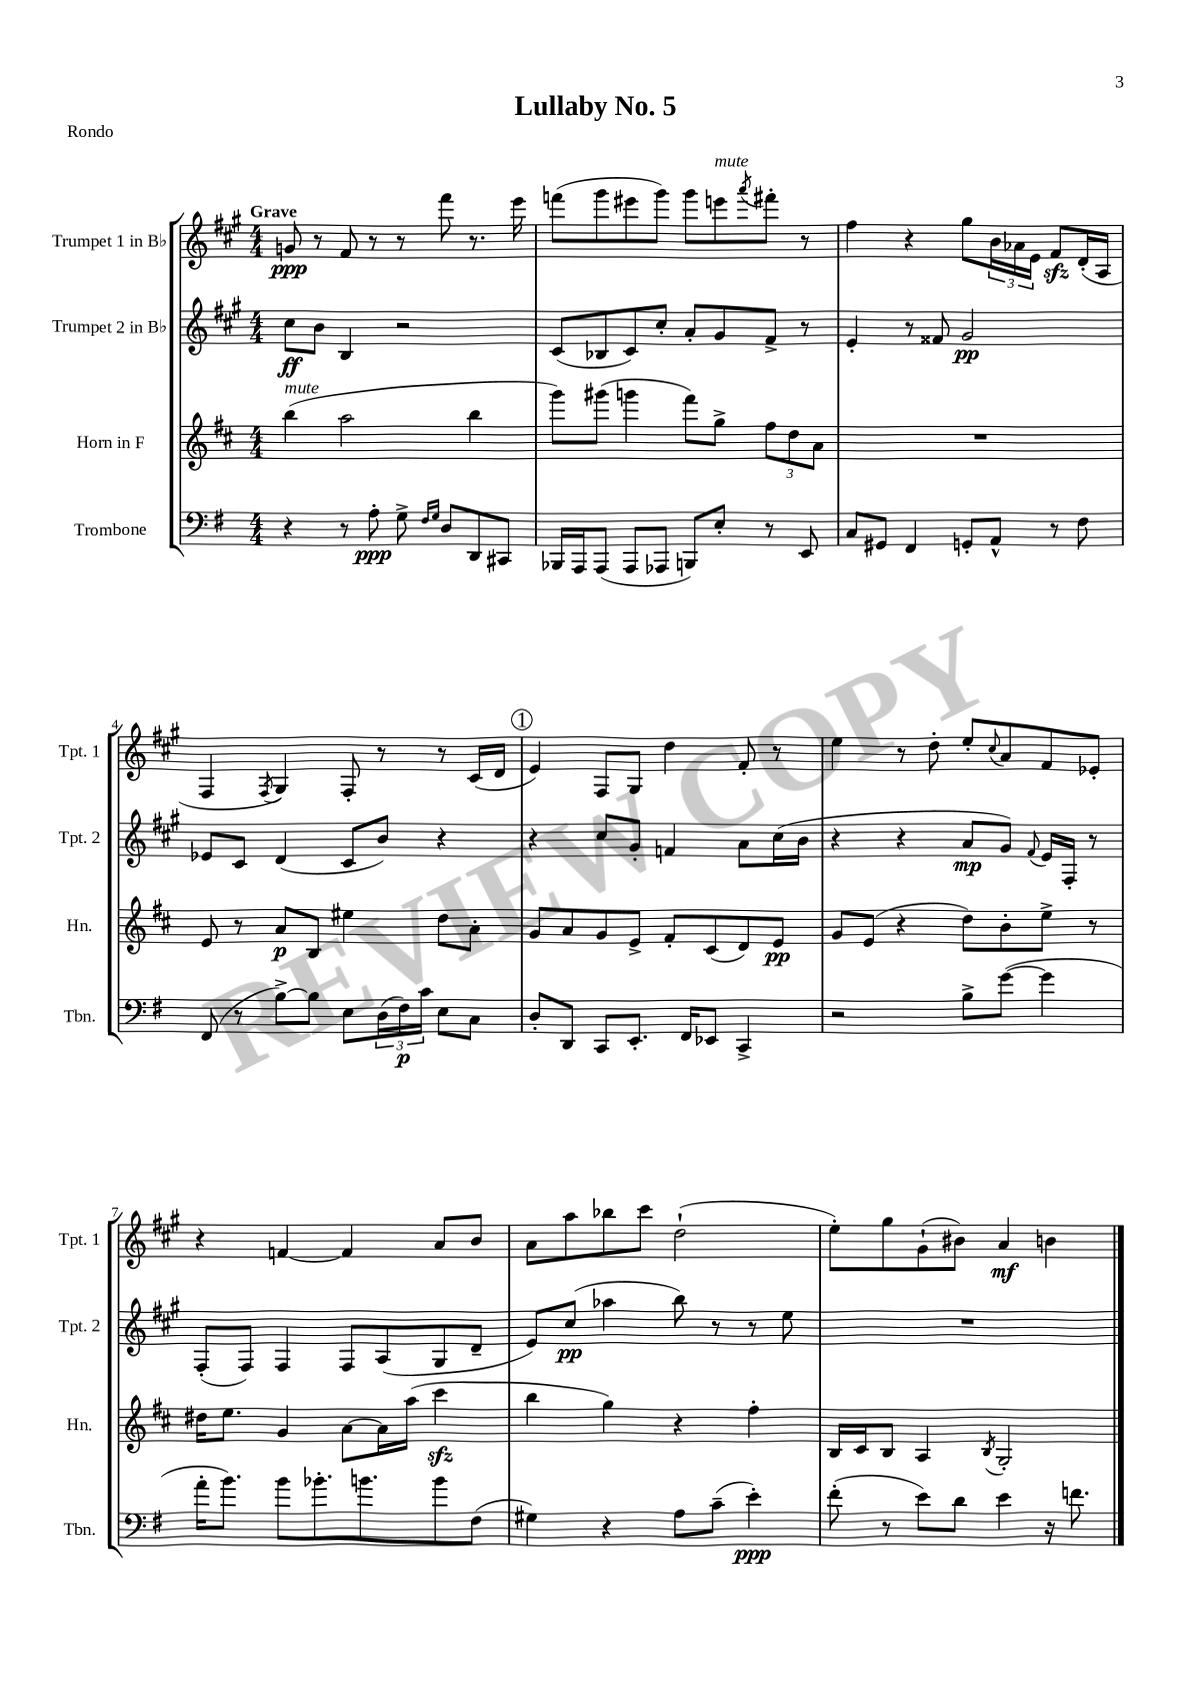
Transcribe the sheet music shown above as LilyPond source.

\header { title = "Lullaby No. 5" piece = "Rondo" }
<<
\new StaffGroup <<
\new Staff = "s0" \with { instrumentName = "Trumpet 1 in Bb" shortInstrumentName = "Tpt. 1" } {
    \clef treble \key a \major \numericTimeSignature \time 4/4 \tempo "Grave"
    g'8\ppp r8 fis'8 r8 r8 fis'''8 r8. e'''16 |
    f'''8( gis'''8 eis'''8 gis'''8) gis'''8 e'''8^\markup { \italic "mute" } \acciaccatura { a'''8 } fis'''8-. r8 |
    fis''4 r4 gis''8 \tuplet 3/2 { b'16 aes'16 e'16 } fis'8\sfz d'16-.( a16 |
    fis4 \acciaccatura { fis8 } gis4) fis8-. r8 r8 cis'16( d'16 |
    \mark \markup { \circle "1" } e'4) fis8 gis8 d''4 fis'8-. r8 |
    e''4 r8 d''8-. e''8-. \appoggiatura { cis''8 } a'8 fis'8 ees'8-. |
    r4 f'4~ f'4 a'8 b'8 |
    a'8 a''8 bes''8 cis'''8 d''2-!( |
    e''8-.) gis''8 gis'8-!( bis'8) a'4\mf b'4 \bar "|." |
}
\new Staff = "s1" \with { instrumentName = "Trumpet 2 in Bb" shortInstrumentName = "Tpt. 2" } {
    \clef treble \key a \major \numericTimeSignature \time 4/4
    cis''8\ff b'8 b4 r2 |
    cis'8( bes8 cis'8) cis''8-. a'8-. gis'8 fis'8-> r8 |
    e'4-. r8 fisis'8 gis'2\pp |
    ees'8 cis'8 d'4( cis'8 b'8) r4 |
    \mark \markup { \circle "1" } r4 cis''8 gis'8-. f'4 a'8 cis''16( b'16 |
    r4 r4 a'8\mp gis'8) \appoggiatura { fis'8 } e'16 fis16-. r8 |
    fis8-.( fis8) fis4 fis8 a8( gis8 d'8-- |
    e'8) cis''8\pp( aes''4 b''8) r8 r8 e''8 |
    R1 \bar "|." |
}
\new Staff = "s2" \with { instrumentName = "Horn in F" shortInstrumentName = "Hn." } {
    \clef treble \key d \major \numericTimeSignature \time 4/4
    b''4^\markup { \italic "mute" }( a''2 b''4 |
    g'''8) gis'''8( g'''4 fis'''8) g''8-> \tuplet 3/2 { fis''8 d''8 a'8 } |
    R1 |
    e'8 r8 a'8\p b8 eis''4 d''8 a'8-. |
    \mark \markup { \circle "1" } g'8 a'8 g'8 e'8-> fis'8-. cis'8( d'8) e'8\pp |
    g'8 e'8( r4 d''8) b'8-. e''8-> r8 |
    dis''16 e''8. g'4 a'8~ a'16 a''16( cis'''4\sfz |
    b''4 g''4) r4 fis''4-. |
    b16 cis'16 b8 a4 \acciaccatura { b8 } g2-. \bar "|." |
}
\new Staff = "s3" \with { instrumentName = "Trombone" shortInstrumentName = "Tbn." } {
    \clef bass \key g \major \numericTimeSignature \time 4/4
    r4 r8 a8-.\ppp g8-> \grace { fis16 g16 } d8 d,8 cis,8 |
    bes,,16 a,,16 a,,8( a,,8 aes,,8 b,,8) e8-. r8 e,8 |
    c8 gis,8 fis,4 g,8-. a,8-^ r8 fis8 |
    fis,8( r8 b8~->) b8 e8 \tuplet 3/2 { d16( fis16\p) c'16 } e8 c8 |
    \mark \markup { \circle "1" } d8-. d,8 c,8 e,8.-. fis,16 ees,8 c,4-> |
    r2 b8-> g'8~( g'4 |
    a'16-. b'8.) b'8 bes'8.-. b'8. b'8 fis8( |
    gis4) r4 a8 c'8--( e'4-.\ppp) |
    fis'8-.( r8 e'8) d'8 e'4 r16 f'8. \bar "|." |
}
>>
>>
